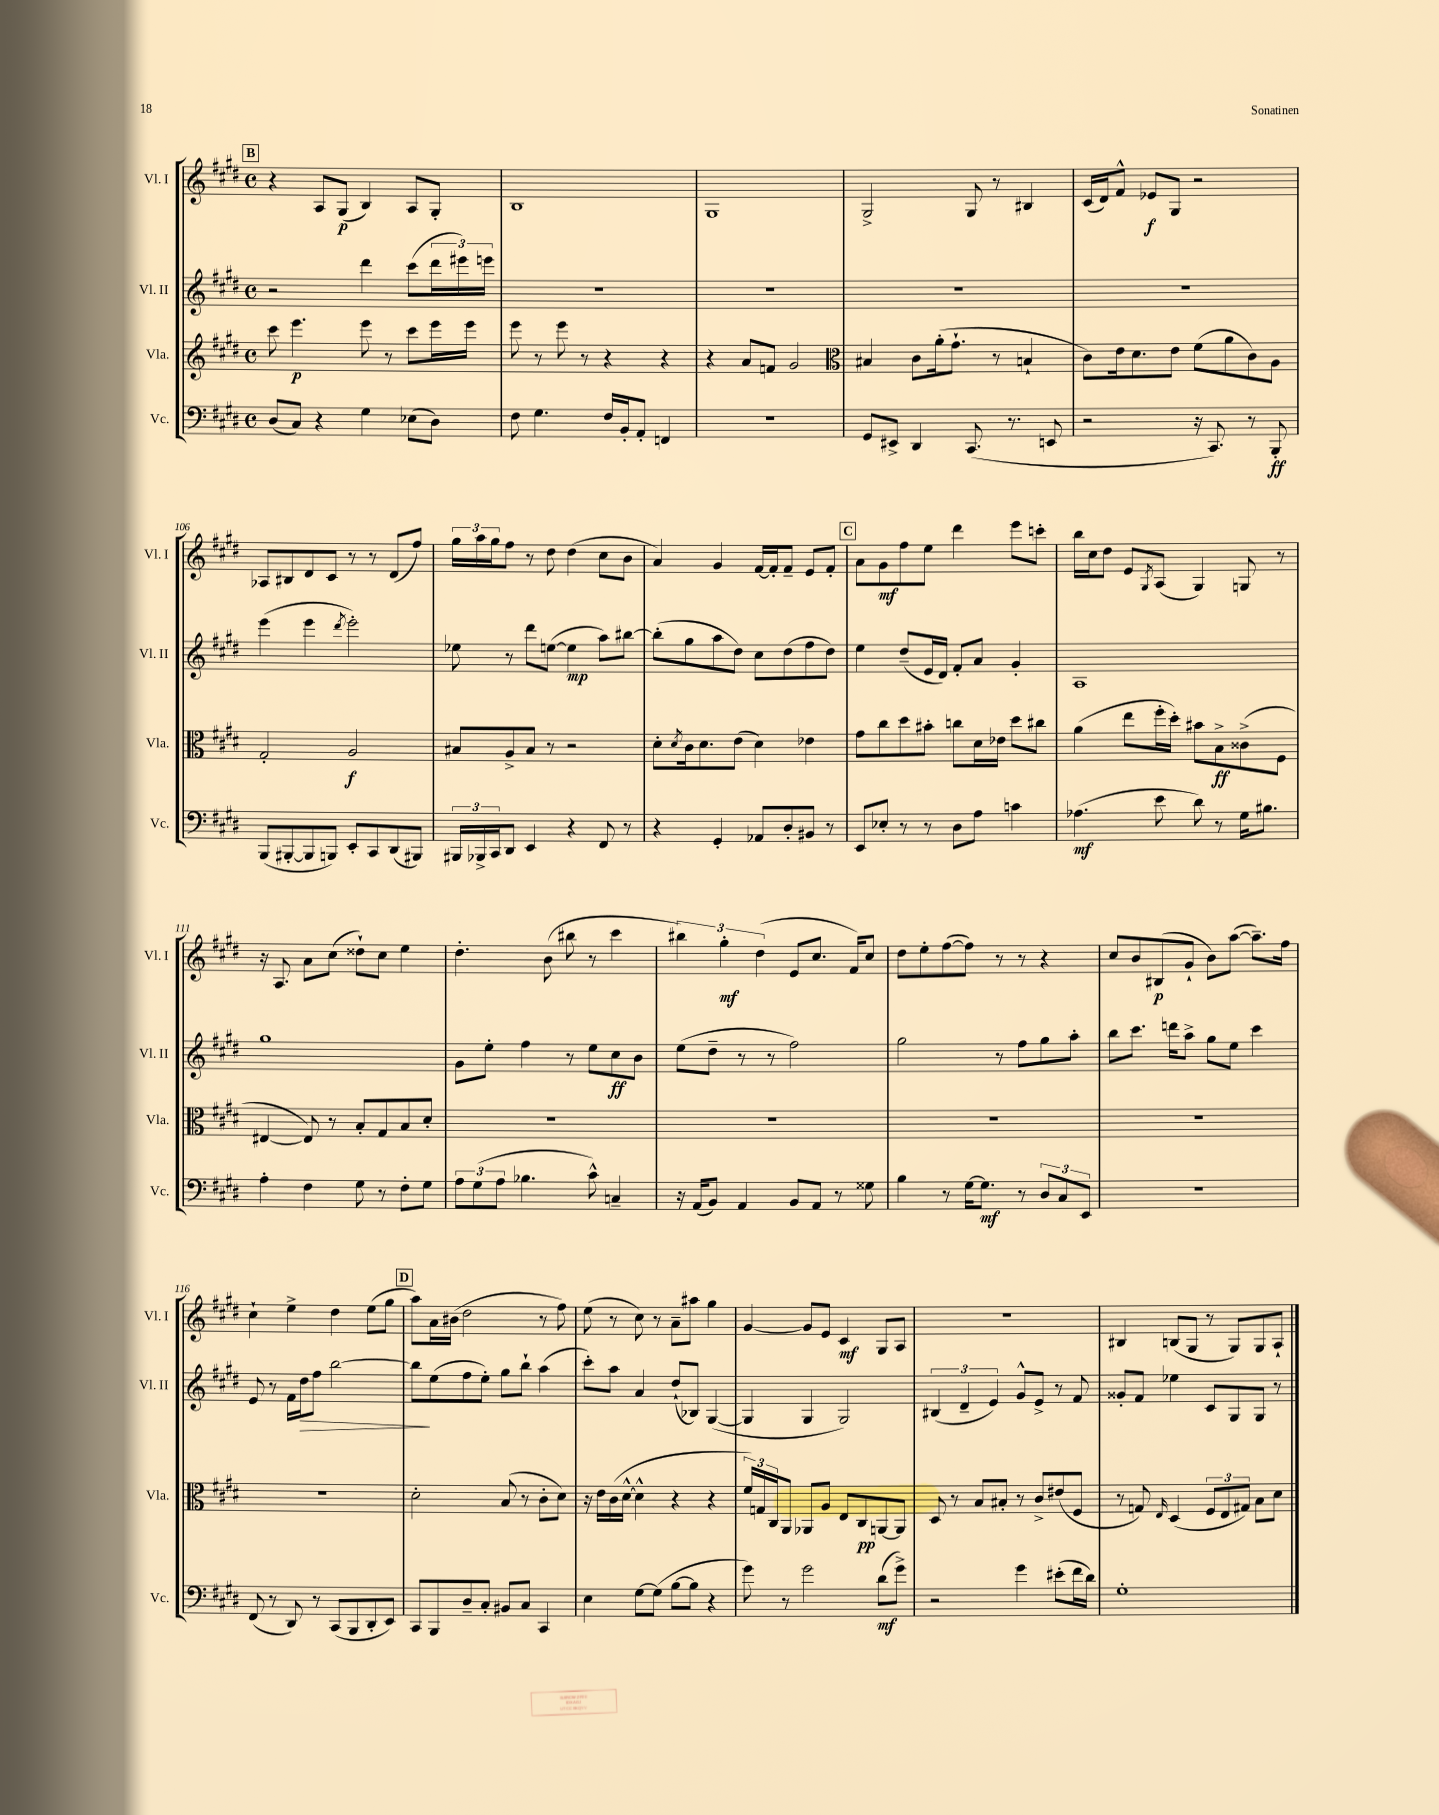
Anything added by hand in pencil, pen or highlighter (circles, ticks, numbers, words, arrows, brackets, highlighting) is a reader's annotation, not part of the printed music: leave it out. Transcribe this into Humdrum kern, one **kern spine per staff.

**kern	**dynam	**kern	**dynam	**kern	**dynam	**kern	**dynam
*part4	*part4	*part3	*part3	*part2	*part2	*part1	*part1
*staff4	*staff4	*staff3	*staff3	*staff2	*staff2	*staff1	*staff1
*I"Vc.	*	*I"Vla.	*	*I"Vl. II	*	*I"Vl. I	*
*I'Vc.	*	*I'Vla.	*	*I'Vl. II	*	*I'Vl. I	*
*clefF4	*	*clefG2	*	*clefG2	*	*clefG2	*
*k[f#c#g#d#]	*	*k[f#c#g#d#]	*	*k[f#c#g#d#]	*	*k[f#c#g#d#]	*
*M4/4	*	*M4/4	*	*M4/4	*	*M4/4	*
*met(c)	*	*met(c)	*	*met(c)	*	*met(c)	*
!!LO:REH:place=s1:t=B
=101	=101	=101	=101	=101	=101	=101	=101
(8D#/L	.	8ccc#\	.	2r	.	4r	.
8C#/J)	.	4.eee\	p	.	.	.	.
4r	.	.	.	.	.	8A/L	.
.	.	.	.	.	.	(8G#/J	p
4G#\	.	8eee\	.	4ddd#\	.	4B/)	.
.	.	8r	.	.	.	.	.
(8E-X\L	.	8ccc#\L	.	(8ccc#\L	.	8A/L	.
8D#\J)	.	16eee\L	.	24ddd#\L	.	8G#'/J	.
.	.	.	.	24eee#X\)	.	.	.
.	.	16eee\JJ	.	.	.	.	.
.	.	.	.	24eeen\JJ	.	.	.
=102	=102	=102	=102	=102	=102	=102	=102
8F#\	.	8eee\	.	1r	.	1B	.
4.G#\	.	8r	.	.	.	.	.
.	.	8eee\	.	.	.	.	.
.	.	8r	.	.	.	.	.
16F#/LL	.	4r	.	.	.	.	.
16BB'/J	.	.	.	.	.	.	.
8AA'/J	.	.	.	.	.	.	.
4FFn/	.	4r	.	.	.	.	.
=103	=103	=103	=103	=103	=103	=103	=103
1r	.	4r	.	1r	.	1G#	.
.	.	8a/L	.	.	.	.	.
.	.	8fn/J	.	.	.	.	.
.	.	2g#/	.	.	.	.	.
=104	=104	=104	=104	=104	=104	=104	=104
*	*	*clefC3	*	*	*	*	*
8GG#/L	.	4B#X/	.	1r	.	2G#^/	.
8EE#X^/J	.	.	.	.	.	.	.
4DD#/	.	8c#\L	.	.	.	.	.
.	.	(16a'\k	.	.	.	.	.
.	.	8.g#`\J	.	.	.	.	.
(8.CC#/	.	.	.	.	.	8G#/	.
.	.	8r	.	.	.	8r	.
8.r	.	.	.	.	.	.	.
.	.	4Bn`/	.	.	.	4B#X/	.
8EEn/	.	.	.	.	.	.	.
=105	=105	=105	=105	=105	=105	=105	=105
2r	.	8c#\L)	.	1r	.	(16c#/LL	.
.	.	.	.	.	.	16d#/J)	.
.	.	16e\k	.	.	.	8f#^^/J	.
.	.	8.d#\	.	.	.	.	.
.	.	.	.	.	.	8e-X/L	f
.	.	8e\J	.	.	.	8G#/J	.
16r	.	(8f#\L	.	.	.	2r	.
8.CC#/)	.	.	.	.	.	.	.
.	.	8a\	.	.	.	.	.
8r	.	8c#\)	.	.	.	.	.
8BBB'/	ff	8A\J	.	.	.	.	.
!!LO:LB:g=z
=106	=106	=106	=106	=106	=106	=106	=106
(8BBB/L	.	2G#'/	.	(4eee\	.	8A-X/L	.
[8BBB#X'/	.	.	.	.	.	8B#X/	.
8BBB#/]	.	.	.	4eee\	.	8d#/	.
8BBBn/J)	.	.	.	.	.	8c#/J	.
.	.	.	.	8qddd#/	.	.	.
8EE'/L	.	2A/	f	2eee'\)	.	8r	.
8CC#/	.	.	.	.	.	8r	.
(8DD#/	.	.	.	.	.	(8d#/L	.
8BBB#X/J)	.	.	.	.	.	8ff#/J)	.
=107	=107	=107	=107	=107	=107	=107	=107
24BBB#X/LL	.	8B#X/L	.	8ee-X\	.	24gg#\LL	.
24BBB-X^/	.	.	.	.	.	24aa\	.
24CC#/J	.	.	.	.	.	24gg#\J	.
8DD#/J	.	8A^/	.	8r	.	8ff#\J	.
4EE/	.	8B#/J	.	8ddd#\L	.	8r	.
.	.	8r	.	([8een\J	.	8dd#\	.
4r	.	2r	.	4ee\]	mp	(4dd#\	.
8FF#/	.	.	.	8aa\L)	.	8cc#\L	.
8r	.	.	.	[8bb#X\J	.	8b\J	.
=108	=108	=108	=108	=108	=108	=108	=108
4r	.	8d#'\L	.	(8bb#'\L]	.	4a/)	.
.	.	8qd#/	.	.	.	.	.
.	.	16c#\k	.	8gg#\	.	.	.
.	.	8.d#\	.	.	.	.	.
4GG#'/	.	.	.	8aa\	.	4g#/	.
.	.	(8e\J	.	8dd#\J)	.	.	.
8AA-X/L	.	4d#\)	.	8cc#\L	.	[16f#/LL	.
.	.	.	.	.	.	16f#'/J]	.
8D#'/	.	.	.	(8dd#\	.	8f#~/J	.
8BB#X/J	.	4e-X\	.	8ff#\	.	8e/L	.
8r	.	.	.	8dd#\J)	.	8f#'/J	.
!!LO:REH:place=s1:t=C
=109	=109	=109	=109	=109	=109	=109	=109
8EE/L	.	8g#\L	.	4ee\	.	8a\L	.
8E-X'/J	.	8cc#\	.	.	.	8g#\	mf
8r	.	8dd#\	.	(8dd#~/L	.	8ff#\	.
8r	.	8b#X'\J	.	16e/L	.	8ee\J	.
.	.	.	.	16d#/JJ)	.	.	.
8D#\L	.	8ccn\L	.	8f#'/L	.	4ddd#\	.
8A\J	.	16d#\L	.	8a/J	.	.	.
.	.	16e-X\JJ	.	.	.	.	.
4cn\	.	8dd#\L	.	4g#'/	.	8eee\L	.
.	.	8cc#X\J	.	.	.	8cccn'\J	.
=110	=110	=110	=110	=110	=110	=110	=110
(4.A-X\	mf	(4a\	.	1A	.	16bb\LL	.
.	.	.	.	.	.	16cc#\J	.
.	.	.	.	.	.	8dd#\J	.
.	.	8ee\L	.	.	.	8e/L	.
.	.	.	.	.	.	8qG#/	.
8e\	.	16ff#'\L	.	.	.	(8A/J	.
.	.	16dd#'\JJ)	.	.	.	.	.
8d#\)	.	8b#X\L	.	.	.	4G#/)	.
8r	.	8B^\	ff	.	.	.	.
16G#\KL	.	(8c##X^\	.	.	.	8Gn/	.
8.B#X\J	.	.	.	.	.	.	.
.	.	8F#\J	.	.	.	8r	.
!!LO:LB:g=z
=111	=111	=111	=111	=111	=111	=111	=111
4A'\	.	[4E#X/	.	1gg#	.	16r	.
.	.	.	.	.	.	8.A/	.
4F#\	.	8E#/])	.	.	.	8a\L	.
.	.	8r	.	.	.	(8cc#\J	.
8G#\	.	8B'/L	.	.	.	8dd##X`\L)	.
8r	.	8G#/	.	.	.	8cc#\J	.
8F#'\L	.	8B/	.	.	.	4ee\	.
8G#\J	.	8d#'/J	.	.	.	.	.
=112	=112	=112	=112	=112	=112	=112	=112
12A\L	.	1r	.	8g#\L	.	4.dd#'\	.
(12G#\	.	.	.	.	.	.	.
.	.	.	.	8ee'\J	.	.	.
12A\J	.	.	.	.	.	.	.
4.B-X\	.	.	.	4ff#\	.	.	.
.	.	.	.	.	.	(8b\	.
.	.	.	.	8r	.	8bb#X\	.
8c#^^\)	.	.	.	8ee\L	.	8r	.
4Cn~/	.	.	.	8cc#\	ff	4ccc#\	.
.	.	.	.	8b\J	.	.	.
=113	=113	=113	=113	=113	=113	=113	=113
16r	.	1r	.	(8ee\L	.	6bb#X\)	.
(16AA/KL	.	.	.	.	.	.	.
8BB/J)	.	.	.	8dd#~\J	.	.	.
.	.	.	.	.	.	6gg#'\	mf
4AA/	.	.	.	8r	.	.	.
.	.	.	.	.	.	(6dd#\	.
.	.	.	.	8r	.	.	.
8BB/L	.	.	.	2ff#\)	.	8e/L	.
8AA/J	.	.	.	.	.	8.cc#/J	.
8r	.	.	.	.	.	.	.
.	.	.	.	.	.	16f#/KL)	.
8G##X\	.	.	.	.	.	8cc#/J	.
=114	=114	=114	=114	=114	=114	=114	=114
4B\	.	1r	.	2gg#\	.	8dd#\L	.
.	.	.	.	.	.	8ee'\	.
8r	.	.	.	.	.	([8ff#\	.
[16G#\KL	.	.	.	.	.	8ff#\J])	.
8.G#\J]	mf	.	.	.	.	.	.
.	.	.	.	8r	.	8r	.
8r	.	.	.	8ff#\L	.	8r	.
12D#/L	.	.	.	8gg#\	.	4r	.
12C#/	.	.	.	.	.	.	.
.	.	.	.	8aa'\J	.	.	.
12EE/J	.	.	.	.	.	.	.
=115	=115	=115	=115	=115	=115	=115	=115
1r	.	1r	.	8bb\L	.	8cc#/L	.
.	.	.	.	8.ccc#\J	.	8b/	.
.	.	.	.	.	.	(8B#X/	p
.	.	.	.	16dddn\KL	.	.	.
.	.	.	.	8aa^\J	.	8g#`/J	.
.	.	.	.	8gg#\L	.	8b\L)	.
.	.	.	.	8ee\J	.	([8aa\J	.
.	.	.	.	4ccc#\	.	8.aa~\L])	.
.	.	.	.	.	.	16ff#\Jk	.
!!LO:LB:g=z
=116	=116	=116	=116	=116	=116	=116	=116
(8FF#/	.	1r	.	8e/	.	4cc#`\	.
8r	.	.	.	8r	.	.	.
8DD#/)	.	.	.	16f#\LL	.	4ee^\	.
!	!	!	!	!	!LO:HP:b	!	!
.	.	.	.	16dd#\J	>	.	.
8r	.	.	.	8ff#\J	.	.	.
(8CC#/L	.	.	.	[2bb\	.	4dd#\	.
8BBB/	.	.	.	.	.	.	.
8DD#'/	.	.	.	.	.	(8ee\L	.
8EE/J)	.	.	.	.	.	8gg#\J	.
!!LO:REH:place=s1:t=D
=117	=117	=117	=117	=117	=117	=117	=117
8CC#/L	.	2d#'\	.	8bb\L]	.	8aa\L)	.
8BBB/	.	.	.	(8ee\	]	16a\L	.
.	.	.	.	.	.	(16b#X\JJ	.
8D#~/	.	.	.	8ff#\	.	2dd#\	.
8C#'/J	.	.	.	8ee'\J)	.	.	.
8BB#X/L	.	(8B/	.	8gg#\L	.	.	.
8C#/J	.	8r	.	8bb`\J	.	.	.
4CC#/	.	8c#'\L	.	(4aa\	.	8r	.
.	.	8d#\J)	.	.	.	8ff#\)	.
=118	=118	=118	=118	=118	=118	=118	=118
4E\	.	16r	.	8ccc#'\L)	.	(8ee\	.
.	.	16e\LL	.	.	.	.	.
.	.	(16c#\	.	8aa\J	.	8r	.
.	.	[16d#^^\JJ	.	.	.	.	.
[8G#\L	.	4d#^^\]	.	4a/	.	8cc#\)	.
(8G#\J]	.	.	.	.	.	8r	.
[8B\L	.	4r	.	(8dd#`/L	.	8a~\L	.
8B\J]	.	.	.	8B-X/J)	.	8aa#X\J	.
4r	.	4r	.	([4G#/	.	4gg#\	.
=119	=119	=119	=119	=119	=119	=119	=119
8g#\)	.	24f#/LL)	.	4G#/]	.	[4g#/	.
.	.	24Gn/	.	.	.	.	.
.	.	24C#/J	.	.	.	.	.
8r	.	8AA/J	.	.	.	.	.
2g#\	.	8AA-X/L	.	4G#/	.	8g#/L]	.
.	.	8A/J	.	.	.	8e/J	.
.	.	8E/L	.	2G#/)	.	4c#/	mf
.	.	8C#/	pp	.	.	.	.
(8d#\L	mf	[8AAn/	.	.	.	8G#/L	.
8g#^\J)	.	8AA/J]	.	.	.	8A/J	.
=120	=120	=120	=120	=120	=120	=120	=120
2r	.	8D#/	.	(6B#X/	.	1r	.
.	.	8r	.	.	.	.	.
.	.	.	.	6d#~/	.	.	.
.	.	8B/L	.	.	.	.	.
.	.	.	.	6e/)	.	.	.
.	.	8B#X'/J	.	.	.	.	.
4g#\	.	8r	.	8g#^^/L	.	.	.
.	.	8c#^/L	.	8e^/J	.	.	.
(8e#X'\L	.	(8e#X/	.	8r	.	.	.
16f#\L	.	8F#/J	.	8f#/	.	.	.
16d#\JJ)	.	.	.	.	.	.	.
=121	=121	=121	=121	=121	=121	=121	=121
1G#'	.	8r	.	8g##X'/L	.	4B#X/	.
.	.	8Gn/)	.	8f#/J	.	.	.
.	.	16qqE/	.	.	.	.	.
.	.	(4D#/	.	4ee-X\	.	(8Bn/L	.
.	.	.	.	.	.	8G#/J	.
.	.	12F#/L	.	8c#/L	.	8r	.
.	.	12E/	.	.	.	.	.
.	.	.	.	8G#/	.	8G#/L)	.
.	.	12G#X/J)	.	.	.	.	.
.	.	8B\L	.	8G#/J	.	8G#/	.
.	.	8d#\J	.	8r	.	8A`/J	.
==	==	==	==	==	==	==	==
*-	*-	*-	*-	*-	*-	*-	*-
